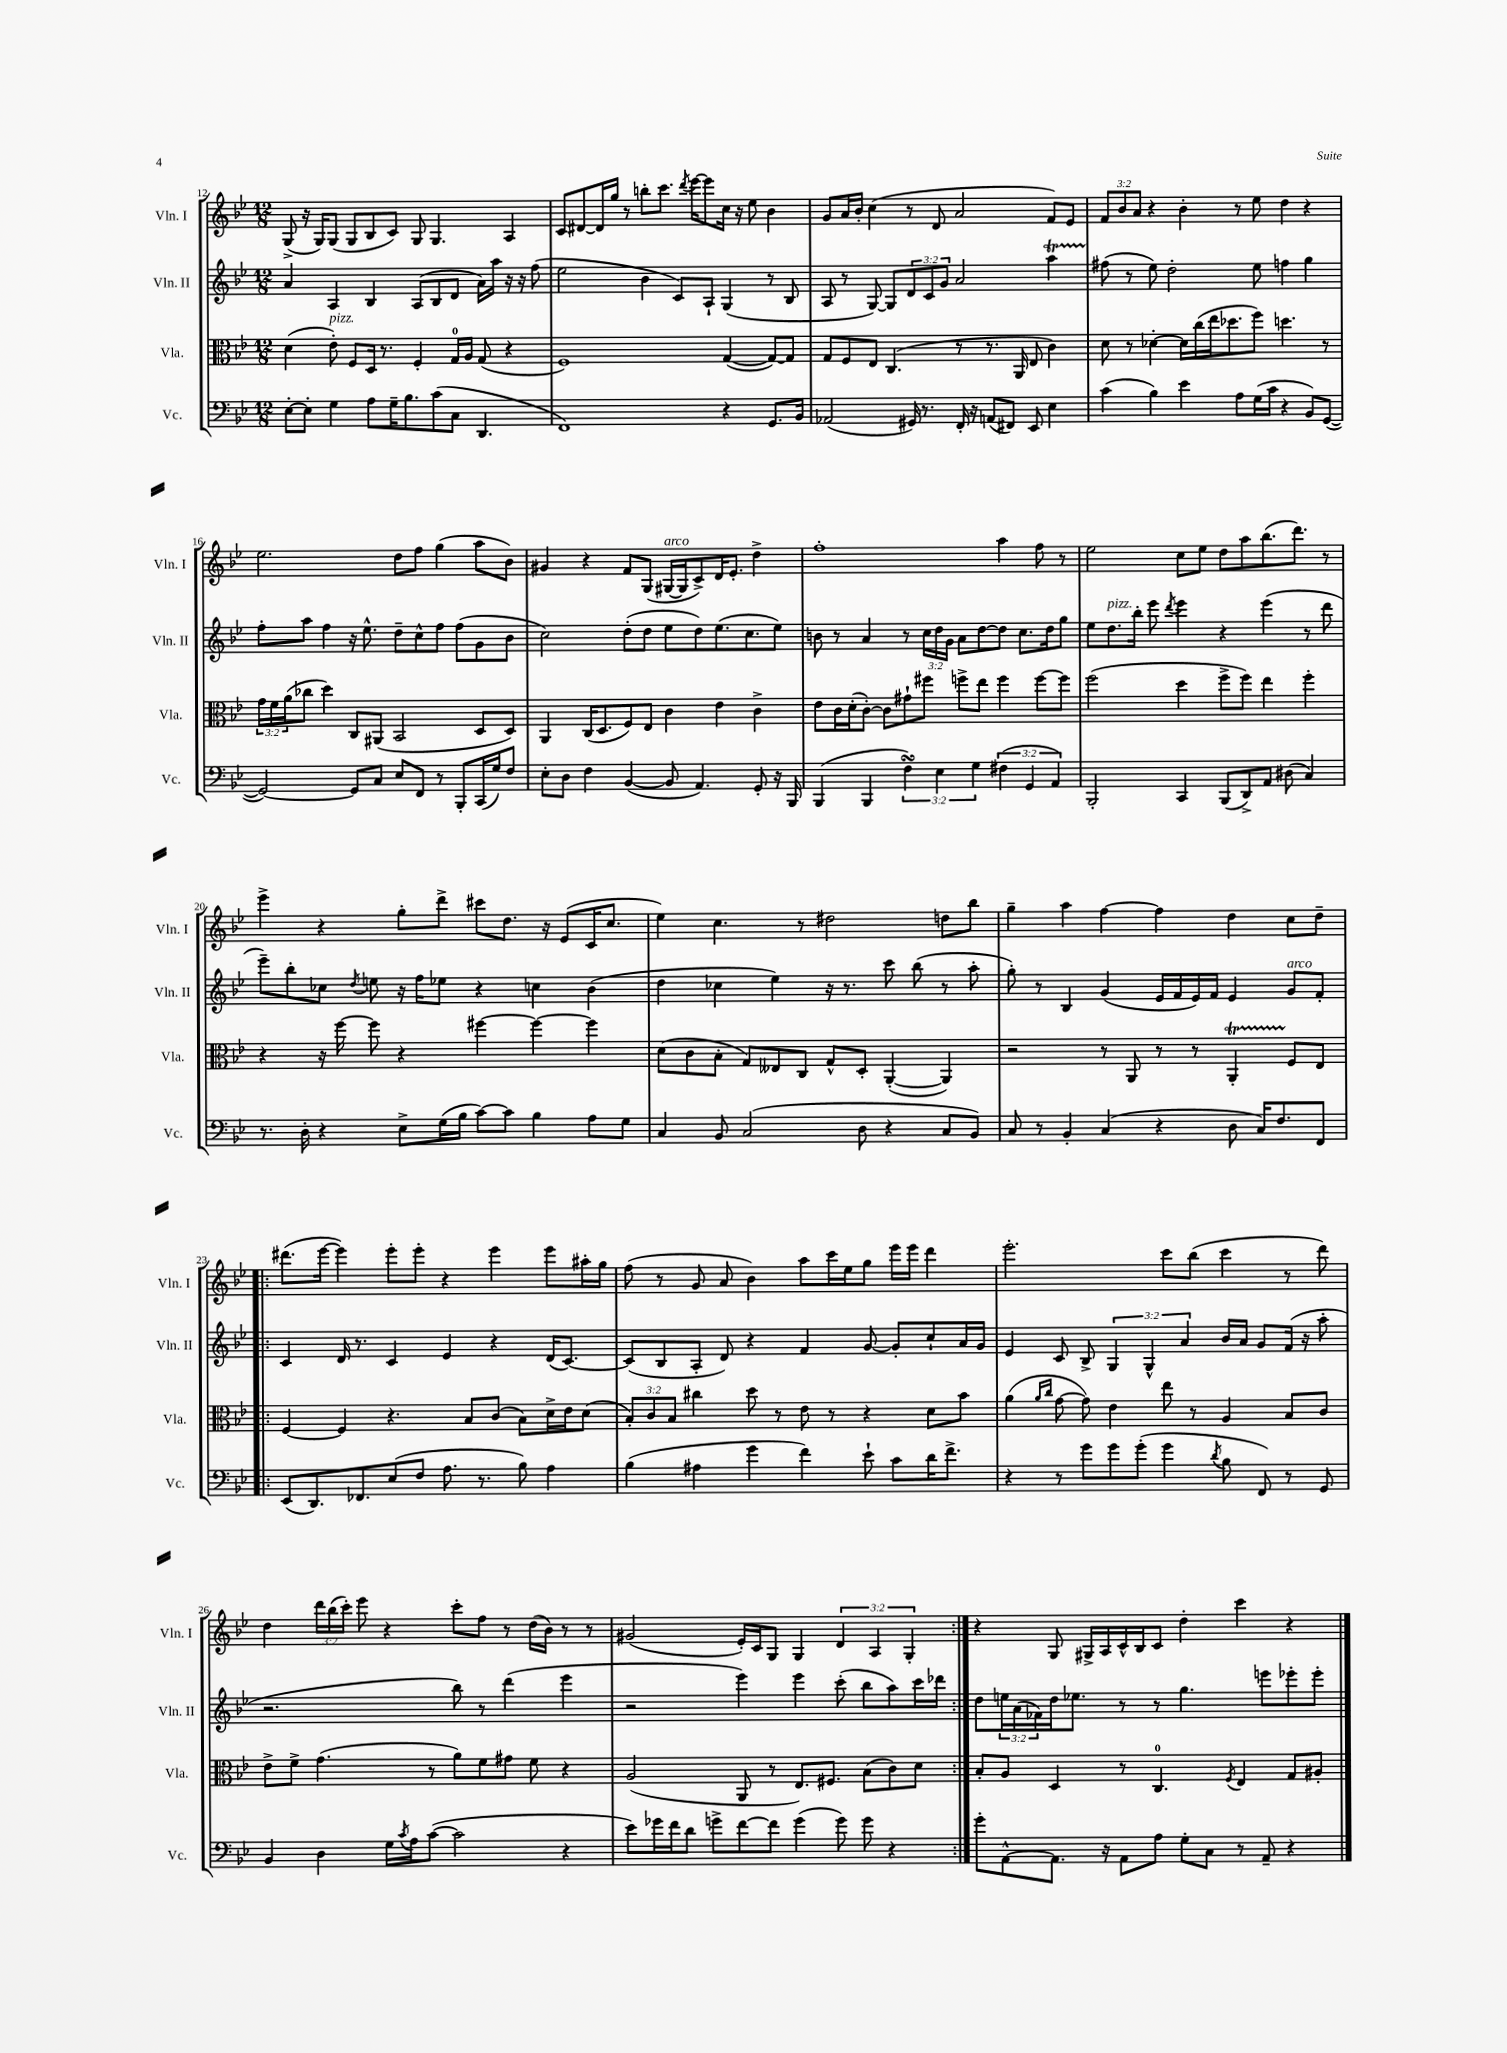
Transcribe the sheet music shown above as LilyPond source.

<<
\new StaffGroup <<
\new Staff = "s0" \with { instrumentName = "Vln. I" shortInstrumentName = "Vln. I" } {
    \clef treble \key bes \major \numericTimeSignature \time 12/8 \override Staff.TupletNumber.text = #tuplet-number::calc-fraction-text
    g8->( r16 g16) g8( g8 bes8 c'8) g8 g4. a4 |
    c'8 dis'8~ dis'16 g''16 r8 b''8-. c'''8. \acciaccatura { d'''8 } ees'''16~ ees'''8 c''16 r16 ees''8 bes'4 |
    g'8 a'16 bes'16-. c''4( r8 d'8 a'2 f'8) ees'8 |
    \tuplet 3/2 { f'8 bes'8 a'8 } r4 bes'4-. r8 ees''8 d''4 r4 |
    ees''2. d''8 f''8 g''4( a''8 bes'8) |
    gis'4 r4 f'8 g8( gis16~^\markup { \italic "arco" } gis16 c'8->) d'16 ees'8.-. d''4-> |
    f''1-. a''4 f''8 r8 |
    ees''2 c''8 ees''8 d''8 a''8 bes''8.( d'''8.) r8 |
    ees'''4-> r4 g''8-. d'''8-> cis'''8 d''8. r16 ees'8( c'16 c''8. |
    ees''4) c''4. r8 dis''2 d''8 bes''8 |
    g''4-- a''4 f''4~ f''4 d''4 c''8 d''8-- |
    \repeat volta 2 { dis'''8.( ees'''16~ ees'''4) ees'''8-. ees'''8-. r4 ees'''4 ees'''8 ais''16-. g''16 |
    f''8( r8 g'8 a'8 bes'4) a''8 c'''16 ees''16 g''8 ees'''16 ees'''16 d'''4 |
    ees'''2.-. c'''8 bes''8( c'''4 r8 d'''8) |
    d''4 \tuplet 3/2 { d'''16 bes''16( c'''16-.) } ees'''8 r4 c'''8-. f''8 r8 d''16( bes'16) r8 r8 |
    gis'2( ees'16-.) c'16 g8 g4 \tuplet 3/2 { d'4 a4 g4-. } | }
    r4 g8 gis16-> a16 c'16-^ bes16 c'8 d''4-. c'''4 r4 \bar "|." |
}
\new Staff = "s1" \with { instrumentName = "Vln. II" shortInstrumentName = "Vln. II" } {
    \clef treble \key bes \major \numericTimeSignature \time 12/8 \override Staff.TupletNumber.text = #tuplet-number::calc-fraction-text
    a'4 a4 bes4 a8( bes8 d'8 a'16) a''16 r16 r16 f''8( |
    ees''2 bes'4 c'8) a8-! g4( r8 bes8 |
    a8 r8 g8~) g8 \tuplet 3/2 { d'8 c'8 g'8 } a'2 a''4\startTrillSpan |
    fis''8\stopTrillSpan( r8 ees''8) d''2-. ees''8 f''4 g''4 |
    f''8-. a''8 f''4 r16 ees''8.-^ d''8-- c''8-^ f''8 f''8( g'8 bes'8 |
    c''2) d''8-.( d''8 ees''8 d''8) ees''8.( c''8. ees''8) |
    b'8 r8 a'4 r8 \tuplet 3/2 { c''16 d''16 g'16 } a'8 d''8~ d''8 c''8. d''16 g''8 |
    ees''8 d''8.^\markup { \italic "pizz." } bes''16-. ees'''8 \acciaccatura { d'''8 } ees'''4 r4 ees'''4( r8 d'''8 |
    ees'''8--) bes''8-. ces''8 \acciaccatura { d''8 } e''8 r16 f''16 ees''8 r4 c''4 bes'4( |
    d''4 ces''4 ees''4) r16 r8. c'''8 bes''8( r8 a''8-. |
    g''8-.) r8 bes4 g'4( ees'16 f'16 ees'16) f'16 ees'4 g'8^\markup { \italic "arco" } f'8-. |
    \repeat volta 2 { c'4 d'16 r8. c'4 ees'4 r4 d'16( c'8.~) |
    c'8( bes8 a8-. d'8) r4 f'4 g'8~ g'8-. c''8-! a'16 g'16 |
    ees'4 c'8 bes8-> \tuplet 3/2 { g4 g4-^ a'4 } bes'16 a'16 g'8 f'16( r16 a''8-. |
    r2. bes''8) r8 d'''4( ees'''4 |
    r2 ees'''4) ees'''4 c'''8-.( bes''8 a''8) c'''16 des'''16 | }
    d''8 \tuplet 3/2 { e''16 a'16( fes'16) } d''16 ees''8. r8 r8 g''4. e'''8 ees'''8-. ees'''8-. \bar "|." |
}
\new Staff = "s2" \with { instrumentName = "Vla." shortInstrumentName = "Vla." } {
    \clef alto \key bes \major \numericTimeSignature \time 12/8 \override Staff.TupletNumber.text = #tuplet-number::calc-fraction-text
    d'4( ees'8-.^\markup { \italic "pizz." }) f8 d16 r8. f4-. g16-0 a16 g8( r4 |
    f1) g4~( g8~) g8 |
    g8 f8 ees8 c4.( r8 r8. a,16 ees8 c'4) |
    d'8 r8 des'4~-. des'16 c''16( ees''16 des''8. f''8) d''4. r8 |
    \tuplet 3/2 { g'16 f'16 a'16( } ces''8 d''4) c8 ais,8( bes,2 d8 d8) |
    a,4 c16( d8. f8) ees8 c'4 ees'4 c'4-> |
    ees'8 c'16 d'16-.( c'8~-.) c'8 gis'8-! fis''8 f''8-> ees''8 f''4 f''8~ f''8 |
    f''2( d''4 f''8-> f''8) ees''4 f''4-. |
    r4 r16 f''16~ f''8 r4 fis''4~ fis''4~ fis''4 |
    d'8( c'8 bes8-. g8) eeses8 c8 g8-^ d8-. a,4~-.( a,4) |
    r2 r8 a,8 r8 r8 a,4-.\startTrillSpan f8\stopTrillSpan ees8 |
    \repeat volta 2 { f4~ f4 r4. bes8 c'8( bes8) d'16-> ees'16 d'8( |
    \tuplet 3/2 { bes8-.) c'8 bes8 } cis''4 d''8 r8 ees'8 r8 r4 d'8 bes'8 |
    a'4( \grace { a'16 c''16 } g'8~ g'8) ees'4 ees''8 r8 a4 bes8 c'8 |
    ees'8-> f'8-> g'4.( r8 a'8) f'8 gis'8 f'8 r4 |
    a2( a,8 r8 ees8.) fis8. bes8( c'8) d'8 | }
    bes8-. a8 d4 r8 c4.-0 \acciaccatura { f8 } ees4 g8 ais8-. \bar "|." |
}
\new Staff = "s3" \with { instrumentName = "Vc." shortInstrumentName = "Vc." } {
    \clef bass \key bes \major \numericTimeSignature \time 12/8 \override Staff.TupletNumber.text = #tuplet-number::calc-fraction-text
    ees8~-. ees8-. g4 a8 g16-- bes8. c'8( c8 d,4. |
    f,1) r4 g,8. bes,16 |
    aes,2( gis,16) r8. f,16-. r16 a,8( fis,8) ees,8 ees4 |
    c'4( bes4) ees'4 a8 g16( c'16 r4 bes,8) g,8~( |
    g,2~) g,8 c8 ees8 f,8 r8 bes,,8-. c,16( g16) f8 |
    ees8-. d8 f4 bes,4~( bes,8 a,4.) g,8-. r16 bes,,16 |
    bes,,4( bes,,4 \tuplet 3/2 { f4\turn) ees4 g4 } \tuplet 3/2 { fis4( g,4 a,4) } |
    bes,,2-. c,4 bes,,8( d,8->) a,8 dis8( c4) |
    r8. d16-. r4 ees8-> g16( bes16 c'8~) c'8 bes4 a8 g8 |
    c4 bes,8 c2( d8 r4 c8 bes,8) |
    c8 r8 bes,4-. c4( r4 d8 c16) f8. f,8 |
    \repeat volta 2 { ees,8( d,8.) fes,8. ees8( f8 a8. r8. bes8) a4 |
    bes4( ais4 g'4 f'4) ees'8-! c'8 d'16 f'8.-> |
    r4 r8 g'8 g'8 g'8-.( g'4 \acciaccatura { d'8 } bes8 f,8) r8 g,8 |
    bes,4 d4 g16 \acciaccatura { c'8 } a16 c'8~( c'2 r4 |
    ees'8) ges'16 f'16 d'8 g'8-> f'8~ f'8 g'4( g'8) g'8 r4 | }
    g'8-. a,8~-^ a,8. r16 a,8 a8 g8-. c8 r8 a,8-- r4 \bar "|." |
}
>>
>>
\layout { \context { \Score currentBarNumber = #12 } }
